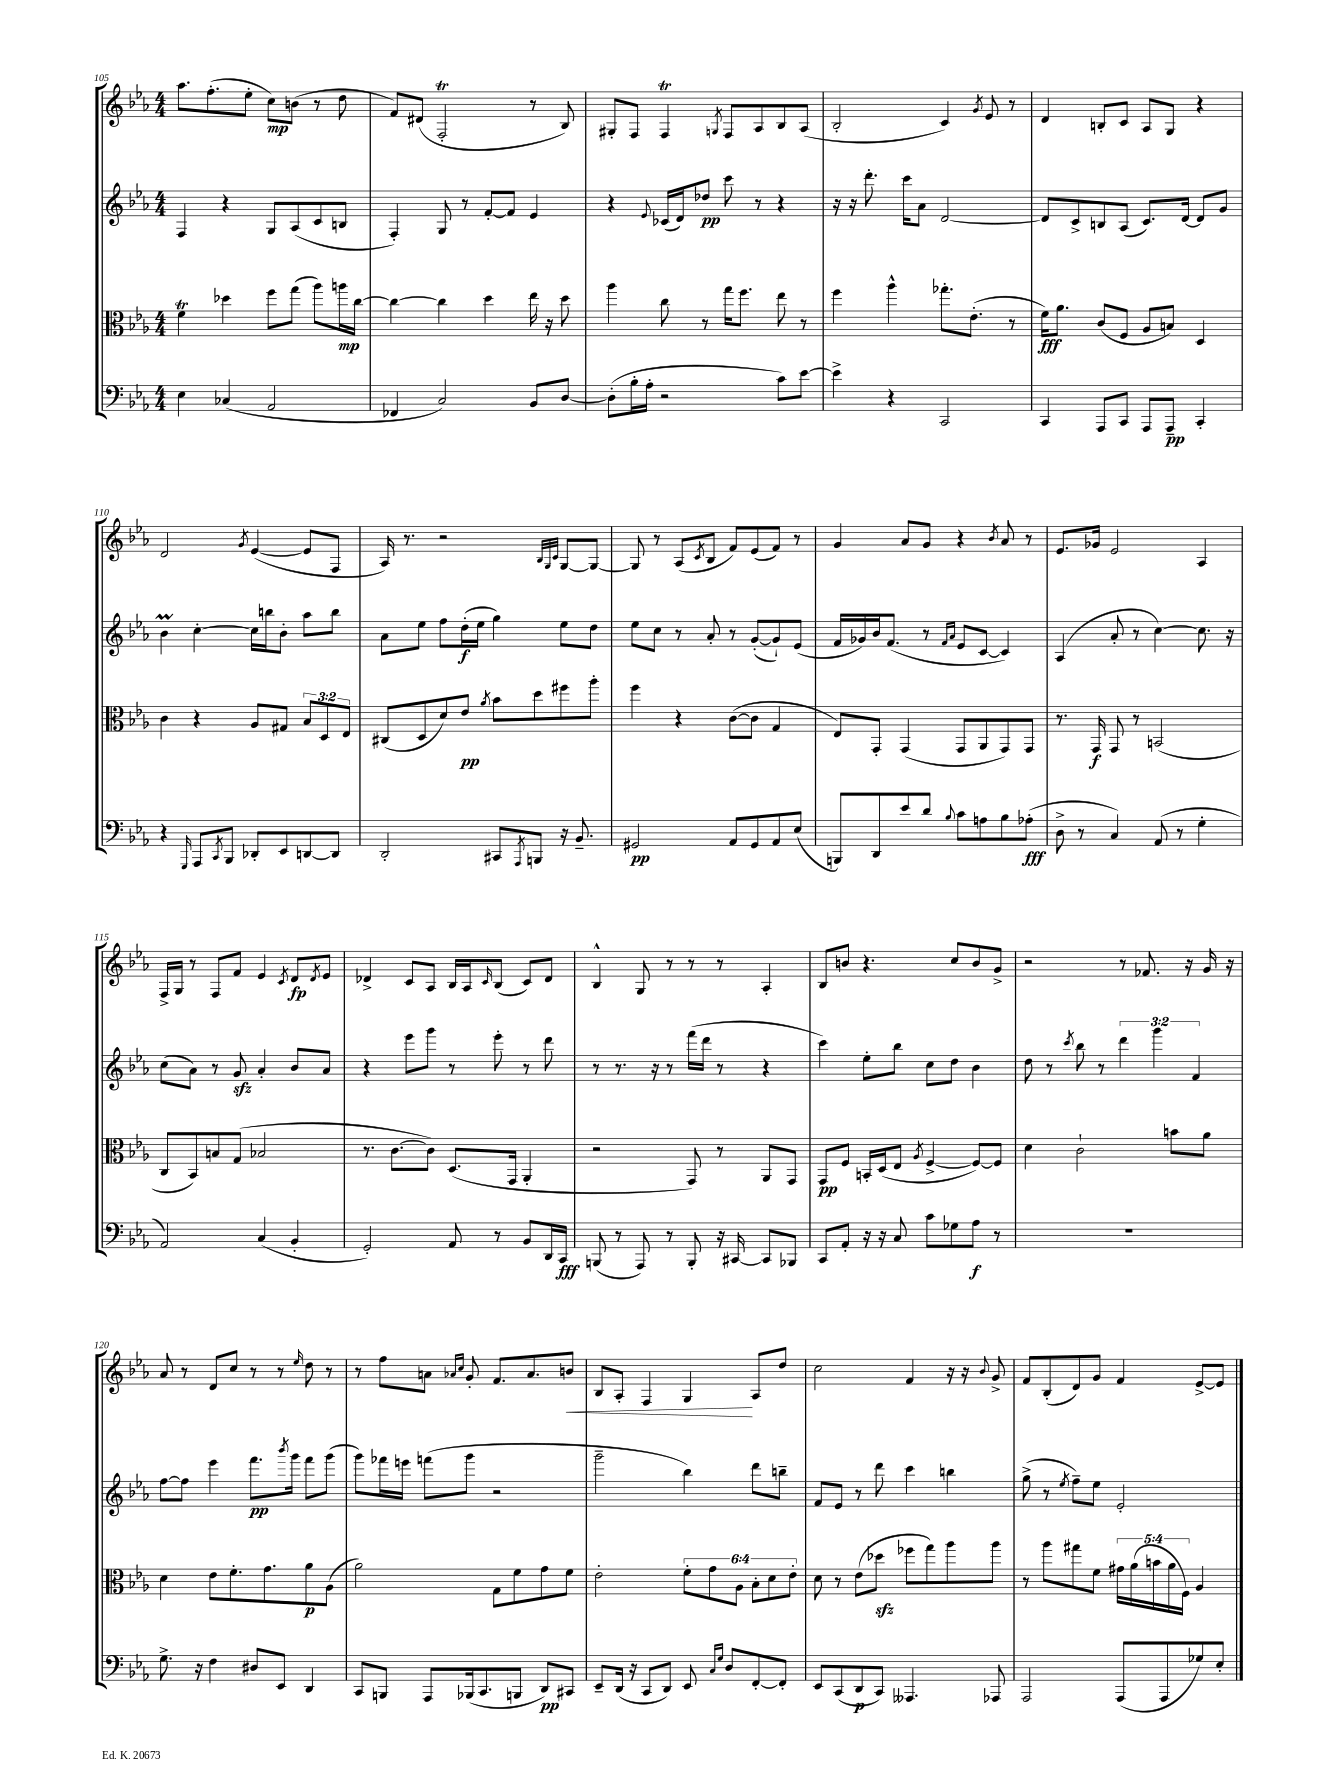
<<
\new StaffGroup <<
\new Staff = "s0" {
    \clef treble \key ees \major \numericTimeSignature \time 4/4
    aes''8. f''8.-.( ees''8-. c''8\mp) b'8( r8 d''8 |
    f'8) dis'8( f2-.\trill r8 bes8) |
    gis8-. f8 f4\trill \acciaccatura { g8 } f8 aes8 bes8 aes8( |
    bes2-. c'4) \acciaccatura { g'8 } ees'8 r8 |
    d'4 b8-. c'8 aes8 g8 r4 |
    d'2 \acciaccatura { g'8 } ees'4~( ees'8 f8 |
    aes16) r8. r2 \grace { bes32 g32 c'32 } g8~ g8~ |
    g8 r8 aes8( \acciaccatura { c'8 } bes8 f'8) ees'8( f'8) r8 |
    g'4 aes'8 g'8 r4 \acciaccatura { bes'8 } aes'8 r8 |
    ees'8. ges'16 ees'2 aes4 |
    f16-> g16 r8 f8 f'8 ees'4 \acciaccatura { c'8 } d'8\fp \acciaccatura { d'8 } ees'8 |
    des'4-> c'8 aes8 bes16 aes16 \grace { c'16 } bes8( c'8) des'8 |
    bes4-^ g8 r8 r8 r8 aes4-. |
    bes8 b'8 r4. c''8 b'8 g'8-> |
    r2 r8 fes'8. r16 g'16 r16 |
    aes'8 r8 d'8 c''8 r8 r8 \grace { ees''16 } d''8 r8 |
    r8 f''8 a'8 \grace { aes'16 c''16 } g'8-. f'8. aes'8. b'8\< |
    bes8 aes8-. f4 g4\! aes8 d''8 |
    c''2 f'4 r16 r16 \appoggiatura { bes'8 } g'8-> |
    f'8 bes8-.( d'8) g'8 f'4 ees'8~-> ees'8 \bar "|." |
}
\new Staff = "s1" {
    \clef treble \key ees \major \numericTimeSignature \time 4/4 \override Staff.TupletNumber.text = #tuplet-number::calc-fraction-text
    f4 r4 g8 aes8( c'8 b8 |
    f4-.) g8 r8 f'8~-. f'8 ees'4 |
    r4 \appoggiatura { ees'8 } ces'16( d'16) des''8\pp c'''8 r8 r4 |
    r16 r16 d'''8.-. c'''16 aes'8 d'2~ |
    d'8 c'8-> b8 aes8( c'8.) d'16~ d'8 g'8 |
    bes'4\prall c''4~-. c''16 b''16 bes'8-. aes''8 b''8 |
    aes'8 ees''8 f''8 d''16-.\f( ees''16 g''4) ees''8 d''8 |
    ees''8 c''8 r8 aes'8-. r8 g'8~-.( g'8-!) ees'8( |
    f'16 ges'16) bes'16 f'8.( r8 \grace { f'16 aes'16 } ees'8 c'8~ c'4) |
    aes4( aes'8-. r8 c''4~) c''8. r16 |
    c''8( aes'8) r8 g'8\sfz aes'4-. bes'8 aes'8 |
    r4 ees'''8 g'''8 r8 ees'''8-. r8 d'''8 |
    r8 r8. r16 r8 f'''16( d'''16 r8 r4 |
    c'''4) ees''8-. bes''8 c''8 d''8 bes'4 |
    d''8 r8 \acciaccatura { c'''8 } bes''8 r8 \tuplet 3/2 { d'''4 g'''4 f'4 } |
    f''8~ f''8 ees'''4 f'''8.\pp \acciaccatura { bes'''8 } g'''16 f'''8 g'''8( |
    g'''8) fes'''16 e'''16 f'''8( g'''8 r2 |
    g'''2-- bes''4) d'''8 b''8-- |
    f'8 ees'8 r8 d'''8 c'''4 b''4 |
    g''8->( r8 \acciaccatura { ees''8 } f''8--) ees''8 ees'2-. \bar "|." |
}
\new Staff = "s2" {
    \clef alto \key ees \major \numericTimeSignature \time 4/4 \override Staff.TupletNumber.text = #tuplet-number::calc-fraction-text
    f'4\trill des''4 f''8 g''8( aes''8) a''16\mp c''16~ |
    c''4~ c''4 d''4 ees''16 r16 d''8 |
    aes''4 c''8 r8 g''16 f''8. ees''8 r8 |
    f''4 aes''4-^ ges''8.-. ees'8.-.( r8 |
    f'16\fff) aes'8. c'8( f8 aes8 b8) d4 |
    c'4 r4 aes8 gis8 \tuplet 3/2 { bes8 d8 ees8 } |
    cis8( d8 d'8) ees'8\pp \acciaccatura { aes'8 } bes'8 d''8 fis''8 aes''8-. |
    f''4 r4 c'8~( c'8 g4 |
    ees8) g,8-. g,4( g,8 aes,8 g,8) g,8 |
    r8. g,16\f g,8 r8 b,2( |
    c8 bes,8) b8 g8( bes2 |
    r8. c'8.~ c'8) d8.( g,16 aes,4-. |
    r2 g,8) r8 aes,8 g,8 |
    g,8\pp f8 b,16-. d16( ees8 \acciaccatura { aes8 } f4~-> f8~) f8 |
    d'4 c'2-! b'8 aes'8 |
    d'4 ees'8 f'8.-. g'8. aes'8\p aes8( |
    aes'2) g8 f'8 g'8 f'8 |
    ees'2-. \tuplet 6/4 { f'8-. g'8 aes8 bes8-. d'8 ees'8-. } |
    d'8 r8 ees'8( des''8\sfz fes''8 g''8) aes''8 aes''8 |
    r8 aes''8 gis''8 f'8 \tuplet 5/4 { gis'16 aes'16( b'16 aes'16 f16) } aes4 \bar "|." |
}
\new Staff = "s3" {
    \clef bass \key ees \major \numericTimeSignature \time 4/4
    ees4 ces4( aes,2 |
    fes,4 c2) bes,8 d8~ |
    d8-.( bes16-. aes16-. r2 c'8) ees'8~ |
    ees'4-> r4 c,2 |
    c,4 aes,,8 c,8 aes,,8 aes,,8--\pp c,4-. |
    r4 \grace { g,,16 } aes,,8 \acciaccatura { c,8 } bes,,8 des,8-. ees,8 d,8~ d,8 |
    d,2-. cis,8 \acciaccatura { aes,,8 } b,,8 r16 bes,8.-- |
    gis,2\pp aes,8 gis,8 aes,8 ees8( |
    b,,8) d,8 ees'8 d'8 \appoggiatura { bes8 } c'8 a8 bes8 aes8-.\fff( |
    d8-> r8 c4) aes,8( r8 g4-. |
    aes,2) c4( bes,4-. |
    g,2-.) aes,8 r8 bes,8 d,16 c,16\fff |
    b,,8( r8 aes,,8) r8 b,,8-. r16 cis,16~ cis,8 bes,,8 |
    c,8 aes,8-. r16 r16 c8 c'8 ges8 aes8\f r8 |
    R1 |
    g8.-> r16 f4 dis8 ees,8 d,4 |
    c,8 b,,8 aes,,8 bes,,16( c,8. b,,8 d,8\pp) cis,8 |
    ees,8-- d,16( r16 c,8 d,8) ees,8 \grace { c16 g16 } d8 f,8~-. f,8-. |
    ees,8 c,8( d,8\p c,8) aeses,,4. aes,,8 |
    aes,,2 aes,,8( aes,,8 ges8) ees8-. \bar "|." |
}
>>
>>
\layout { \context { \Score currentBarNumber = #105 } }
